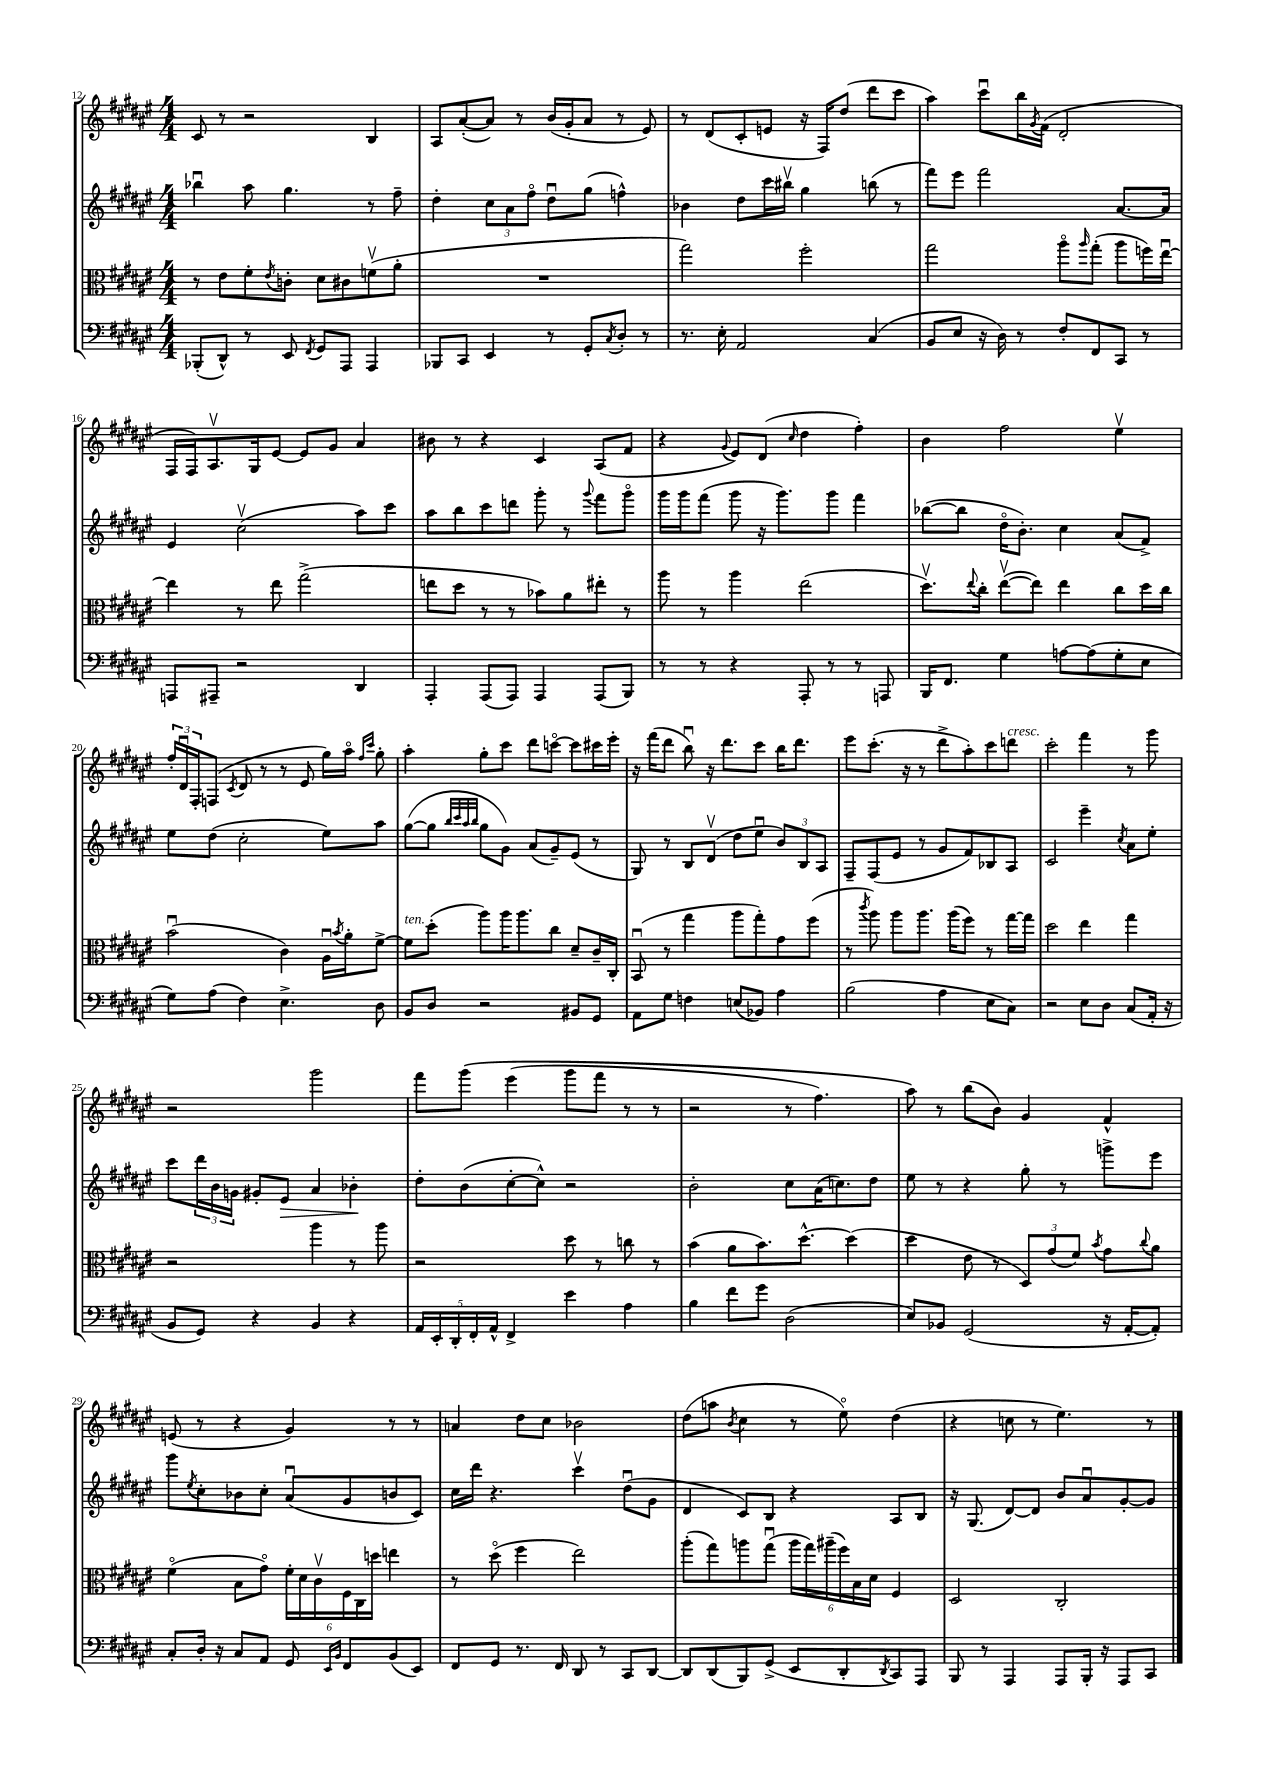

**kern	**kern	**kern	**kern
*staff4	*staff3	*staff2	*staff1
*clefF4	*clefC3	*clefG2	*clefG2
*k[f#c#g#d#a#e#]	*k[f#c#g#d#a#e#]	*k[f#c#g#d#a#e#]	*k[f#c#g#d#a#e#]
*M4/4	*M4/4	*M4/4	*M4/4
(8BBB-'	8r	4bb-u	8c#
8DD#^^)	8e#	.	8r
8r	8f#'	8aa#	2r
.	8qe#	.	.
8EE#	8c'	4.gg#	.
8qFF#	.	.	.
8GG#	8d#	.	.
8AAA#	8c#	.	.
4AAA#	(8fv	8r	4B
.	8a#'	8ff#~	.
=	=	=	=
8BBB-	1r	4dd#'	8A#
8CC#	.	.	([8a#'
4EE#	.	12cc#	8a#])
.	.	12a#	.
.	.	.	8r
.	.	12ff#o	.
8r	.	8dd#u	(16b
.	.	.	16g#'
8GG#'	.	(8gg#	8a#
8qC#	.	.	.
8D#'	.	4ff^^)	8r
8r	.	.	8e#)
=	=	=	=
8.r	2gg#)	4b-	8r
.	.	.	(8d#
16E#'	.	.	.
2AA#	.	8dd#	8c#'
.	.	16ccc#	8e
.	.	16bb#v	.
.	2ff#'	4gg#	16r
.	.	.	16F#)
.	.	.	(8dd#
(4C#	.	(8bb	8ddd#
.	.	8r	8ccc#
=	=	=	=
8BB	2gg#	8fff#)	4aa#)
8E#	.	8eee#	.
16r	.	2fff#	8ccc#u
16D#)	.	.	.
8r	.	.	16bb
.	.	.	8qg#
.	.	.	(16f#
8F#'	8aa#o	.	2d#'
.	16qqaa#	.	.
8FF#	(8gg#'	.	.
8CC#	8aa#	[8.a#	.
8r	16ff)	.	.
.	[16ee#u	16a#]	.
=	=	=	=
8AAA	4ee#]	4e#	16F#
.	.	.	16F#)
8AAA#~	.	.	8.A#v
2r	8r	(2cc#v	.
.	.	.	16G#
.	8ee#	.	[8e#
.	(2gg#^	.	8e#]
.	.	.	8g#
4DD#	.	8aa#)	4a#
.	.	8ccc#	.
=	=	=	=
4AAA#'	8ee	8aa#	8b#
.	8dd#	8bb	8r
(8AAA#	8r	8ccc#	4r
8AAA#)	8r	8ddd	.
4AAA#	8b-)	8ggg#'	4c#
.	8a#	8r	.
.	.	8qqggg#	.
(8AAA#	8ee#'	8fff#	(8A#
8BBB)	8r	8ggg#o	8f#
=	=	=	=
8r	8aa#	16ggg#	4r
.	.	16ggg#	.
8r	8r	(8fff#	.
.	.	.	8qqg#
4r	4aa#	8ggg#	8e#)
.	.	16r	(8d#
.	.	8.ggg#)	.
.	.	.	16qqcc#
8AAA#'	(2ee#	.	4dd#
8r	.	8ggg#	.
8r	.	4fff#	4ff#')
8AAA	.	.	.
=	=	=	=
16BBB	8.dd#v)	([8bb-	4b
8.FF#	.	.	.
.	.	8bb-]	.
.	8qqee#	.	.
.	16cc#'	.	.
4G#	([8ee#v	16dd#o	2ff#
.	.	8.b')	.
.	8ee#])	.	.
[8A	4ee#	4cc#	.
(8A]	.	.	.
8G#'	8cc#	(8a#	4ee#v
8E#	16dd#	8f#^)	.
.	16cc#	.	.
=	=	=	=
8G#)	(2bu	8ee#	24ff#'
.	.	.	24d#u
.	.	.	24F#'
(8A#	.	(8dd#	(8F
.	.	.	8qc#
4F#)	.	2cc#'	8d#
.	.	.	8r
4.E#^	4c#)	.	8r
.	.	.	8e#
.	16A#u	8ee#)	16gg#)
.	8qb	.	.
.	16a#'	.	16aa#o
.	.	.	16qqff#
.	.	.	16qqccc#
8D#	[8f#^	8aa#	8gg#'
=	=	=	=
8BB	8f#]	([8gg#	4aa#'
8D#	(8dd#'	8gg#]	.
.	.	32qqbb	.
.	.	32qqccc#	.
.	.	32qqaa#	.
.	.	32qqbb	.
2r	8aa#)	8gg#	8gg#'
.	16aa#	8g#)	8ccc#
.	8.aa#	.	.
.	.	(8a#	8ddd#
.	8cc#	8g#~)	[8ccco
8BB#	8d#~	(8e#	8ccc]
8GG#	16c#~	8r	16ccc#
.	16C#'	.	16eee#'
=	=	=	=
8AA#	(8BBu	8G#)	16r
.	.	.	(16fff#
8G#	8r	8r	8ddd#
4F	4gg#	8B	8bbu)
.	.	(8d#v	16r
.	.	.	8.ddd#
(8E	8aa#	8dd#	.
8BB-)	8gg#')	8ee#u	8ccc#
4A#	8g#	12b)	16bb
.	.	.	8.ddd#
.	.	12B	.
.	(8ff#	.	.
.	.	12A#	.
=	=	=	=
(2B	8r	8F#~	8eee#
.	8qccc#	.	.
.	8aa#)	(8F#	(8.ccc#'
.	8aa#	8e#	.
.	.	.	16r
.	8.aa#	8r	8r
4A#	.	8g#	8ddd#^
.	(16aa#	.	.
.	8ff#)	8f#)	8aa#')
8E#	8r	8B-	8ccc#
8C#)	[16gg#	8A#	8ddd
.	16gg#]	.	.
=	=	=	=
2r	2dd#	2c#	2ccc#'
8E#	4ee#	4eee#~	4fff#
8D#	.	.	.
.	.	8qcc#	.
(8C#	4gg#	8a#	8r
16AA#'	.	8ee#'	8ggg#
16r	.	.	.
=	=	=	=
8BB	2r	8ccc#	2r
8GG#)	.	24ddd#	.
.	.	24b	.
.	.	24g	.
4r	.	8g#'	.
.	.	8e#	.
4BB	4aa#	4a#	2ggg#
4r	8r	4b-'	.
.	8aa#	.	.
=	=	=	=
20AA#	2r	8dd#'	8fff#
20EE#'	.	.	.
20DD#'	.	.	.
.	.	(8b	&(8ggg#
20FF#'	.	.	.
20AA#^^	.	.	.
4FF#^	.	[8cc#'	(4eee#
.	.	8cc#^^])	.
4e#	8dd#	2r	8ggg#
.	8r	.	8fff#
4A#	8cc	.	8r
.	8r	.	8r
=	=	=	=
4B	(4b	2b'	2r
8f#	8a#	.	.
8g#	8.b)	.	.
(2D#	.	8cc#	8r
.	[8.dd#^^	.	.
.	.	(16a#	4.ff#)
.	.	8.cc)	.
.	(4dd#]	.	.
.	.	8dd#	.
=	=	=	=
8E#)	4dd#	8ee#	8aa#&)
8BB-	.	8r	8r
(2GG#	8e#	4r	(8bb
.	8r	.	8b)
.	12D#)	8gg#'	4g#
.	(12g#	.	.
.	.	8r	.
.	12f#)	.	.
.	8qb	.	.
16r	8g#	8ggg^	4f#^^
[16AA#'	.	.	.
.	8qqcc#	.	.
8AA#'])	8a#	8eee#	.
=	=	=	=
8C#'	(4f#o	8ggg#	(8e
.	.	8qee#	.
16D#'	.	8cc#'	8r
16r	.	.	.
8C#	8B	8b-	4r
8AA#	8g#o)	8cc#'	.
8GG#	24f#'	(8a#u	4g#)
.	24d#	.	.
.	24c#v	.	.
16qqEE#	.	.	.
16qqBB	.	.	.
8FF#	24F#	8g#	.
.	24C#	.	.
.	24dd	.	.
(8BB	4ee	8b	8r
8EE#)	.	8c#)	8r
=	=	=	=
8FF#	8r	16cc#	4a
.	.	16ddd#	.
8GG#	(8dd#o	4.r	.
8.r	4ff#	.	8dd#
.	.	.	8cc#
16FF#	.	.	.
8DD#	2ee#)	4ccc#v	2b-
8r	.	.	.
8CC#	.	(8dd#u	.
[8DD#	.	8g#	.
=	=	=	=
8DD#]	(8aa#'	4d#	(8dd#
(8DD#	8gg#)	.	8aa
.	.	.	8qb
8BBB)	8aa	8c#)	4cc#
(8GG#^	(8gg#u	8B	.
8EE#	24aa	4r	8r
.	24gg#)	.	.
.	(24aa#~	.	.
8DD#'	24ff#)	.	8ee#o)
.	24B	.	.
.	24d#	.	.
8qDD#	.	.	.
8CC#)	4F#	8A#	(4dd#
8AAA#	.	8B	.
=	=	=	=
8BBB	2D#	16r	4r
.	.	(8.G#	.
8r	.	.	.
4AAA#	.	[8d#)	8cc
.	.	8d#]	8r
8AAA#	2C#'	8b	4.ee#)
16BBB'	.	8a#u	.
16r	.	.	.
8AAA#	.	[8g#'	.
8CC#	.	8g#]	8r
==	==	==	==
*-	*-	*-	*-
